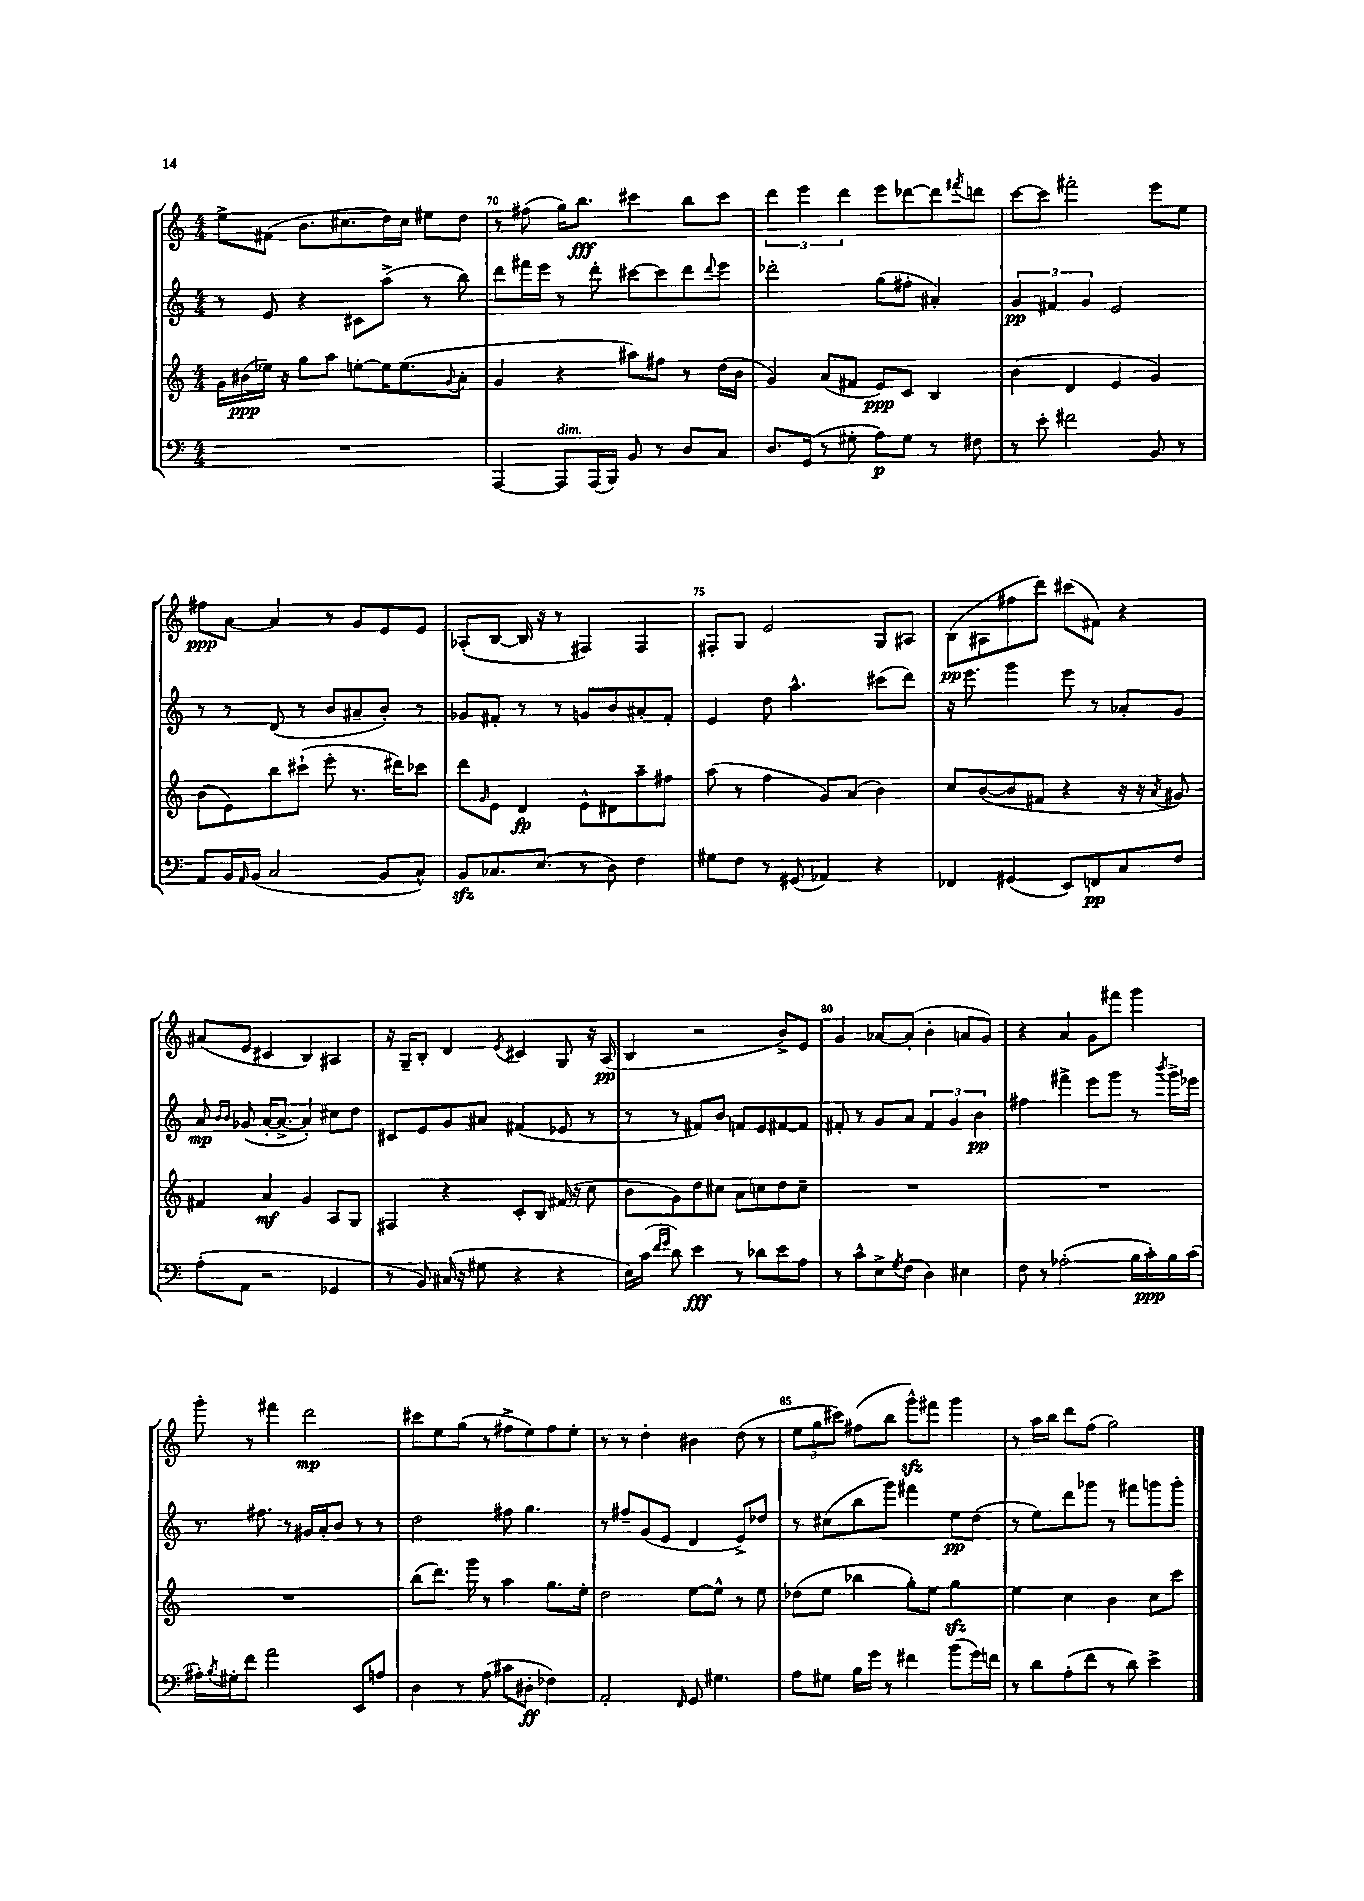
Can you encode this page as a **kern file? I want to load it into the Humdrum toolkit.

**kern	**dynam	**kern	**dynam	**kern	**dynam	**kern	**dynam
*part4	*part4	*part3	*part3	*part2	*part2	*part1	*part1
*staff4	*staff4	*staff3	*staff3	*staff2	*staff2	*staff1	*staff1
*clefF4	*	*clefG2	*	*clefG2	*	*clefG2	*
*k[]	*	*k[]	*	*k[]	*	*k[]	*
*M4/4	*	*M4/4	*	*M4/4	*	*M4/4	*
=69	=69	=69	=69	=69	=69	=69	=69
1r	.	16g\LL	.	8r	.	8ee^\L	.
.	.	(16b#X\	ppp	.	.	.	.
.	.	16ee-X\JJ)	.	8e/	.	(8f#X\J	.
.	.	16r	.	.	.	.	.
.	.	8gg\L	.	4r	.	8.b\L	.
.	.	8aa\J	.	.	.	.	.
.	.	.	.	.	.	8.cc#X\	.
.	.	[8een'\L	.	8c#X\L	.	.	.
.	.	16ee\K]	.	(8aa^\J	.	16dd\L)	.
.	.	(8.ee\	.	.	.	16cc#\JJ	.
.	.	.	.	8r	.	8ee#X\L	.
.	.	8qqg/	.	.	.	.	.
.	.	8a'\J	.	8bb\)	.	8dd\J	.
=70	=70	=70	=70	=70	=70	=70	=70
[4AAA/	.	4g/	.	8ddd\L	.	8r	.
.	.	.	.	16fff#X\L	.	(8ff#X\	.
.	.	.	.	16eee\JJ	.	.	.
!LO:TX:a:i:t=dim.	!	!	!	!	!	!	!
8AAA/L]	.	4r	.	8r	.	16gg\KL)	.
.	.	.	.	.	.	8.bb\J	fff
(16AAA/L	.	.	.	8ddd'\	.	.	.
16BBB/JJ)	.	.	.	.	.	.	.
8BB/	.	8aa#X\L)	.	[8ccc#X\L	.	4ccc#X\	.
8r	.	8ff#X\J	.	8ccc#\]	.	.	.
8D/L	.	8r	.	8ddd\	.	8bb\L	.
.	.	.	.	8qqddd/	.	.	.
8C/J	.	(16dd\LL	.	8eee\J	.	8ccc#\J	.
.	.	16b\JJ	.	.	.	.	.
=71	=71	=71	=71	=71	=71	=71	=71
8.D/L	.	4g/)	.	2ddd-X'\	.	6ddd\	.
.	.	.	.	.	.	6eee\	.
(16GG/Jk	.	.	.	.	.	.	.
8r	.	(8a/L	.	.	.	.	.
.	.	.	.	.	.	6ddd\	.
8G#X'\	.	8f#X/J	.	.	.	.	.
8A\L)	p	8e/L)	ppp	(8gg\L	.	8eee\L	.
8G#\J	.	8c/J	.	8ff#X'\J	.	[8ddd-X\	.
8r	.	4B/	.	4a#X'/)	.	8ddd-\]	.
.	.	.	.	.	.	8qfff#X/	.
8F#X\	.	.	.	.	.	8dddn\J	.
=72	=72	=72	=72	=72	=72	=72	=72
8r	.	(4b\	.	6g/	pp	[8ccc\L	.
8e'\	.	.	.	.	.	8ccc\J]	.
.	.	.	.	6f#X/	.	.	.
2f#X\	.	4d/	.	.	.	2fff#X'\	.
.	.	.	.	6g/	.	.	.
.	.	4e/	.	2e/	.	.	.
8BB/	.	4g/)	.	.	.	8eee\L	.
8r	.	.	.	.	.	8ee\J	.
!!LO:LB:g=z
=73	=73	=73	=73	=73	=73	=73	=73
8AA/L	.	(8b\L	.	8r	.	8ff#X\L	ppp
16BB/L	.	8e\)	.	8r	.	[8a\J	.
16qqAA/	.	.	.	.	.	.	.
(16BB/JJ	.	.	.	.	.	.	.
2C/	.	8bb\	.	(8d/	.	4a/]	.
.	.	(8ccc#X`\J	.	8r	.	.	.
.	.	8eee'\	.	8b/L	.	8r	.
.	.	8.r	.	8a#X~/	.	8g/L	.
8BB/L	.	.	.	8b'/J)	.	8e/	.
.	.	16ddd#X\KL)	.	.	.	.	.
8C^^/J)	.	8ccc-X\J	.	8r	.	8e/J	.
=74	=74	=74	=74	=74	=74	=74	=74
8BBzz/L	.	8ddd\L	.	8g-X/L	.	(8A-X'/L	.
.	.	16qqg/	.	.	.	.	.
8.C-X/	.	8e\J	.	8f#X'/J	.	[8B/J	.
.	.	4d/	fp	8r	.	16B/]	.
(8.E/J	.	.	.	.	.	16r	.
.	.	.	.	8r	.	8r	.
8r	.	8e^^\L	.	8gn/L	.	4F#X/)	.
8D\)	.	8d#X\	.	8b/	.	.	.
4F\	.	8aa~\	.	8a#X'/	.	4F#/	.
.	.	8ff#X\J	.	8f#'/J	.	.	.
=75	=75	=75	=75	=75	=75	=75	=75
8G#X\L	.	(8aa\	.	4e/	.	8F#X'/L	.
8F\J	.	8r	.	.	.	8G/J	.
8r	.	4ff\	.	8dd\	.	2e/	.
(8GG#X/	.	.	.	4.aa^^\	.	.	.
4AA-X/)	.	8g/L)	.	.	.	.	.
.	.	(8a/J	.	.	.	.	.
4r	.	4b\)	.	(8ccc#X\L	.	8G/L	.
.	.	.	.	8ddd\J)	.	8A#X/J	.
=76	=76	=76	=76	=76	=76	=76	=76
4FF-X/	.	8cc/L	.	16r	.	(8B\L	pp
.	.	.	.	8.eee\	.	.	.
.	.	([8b/	.	.	.	8A#X\	.
(4GG#X/	.	8b/]	.	4ggg\	.	8ff#X\	.
.	.	8f#X/J	.	.	.	8ddd\J)	.
8EE/L)	.	4r	.	8eee\	.	(8ccc#X\L	.
8FFn/	pp	.	.	8r	.	8f#X\J)	.
8C/	.	16r	.	8a-X'/L	.	4r	.
.	.	16r	.	.	.	.	.
.	.	8qa/	.	.	.	.	.
8F/J	.	8g#X/)	.	8g/J	.	.	.
!!LO:LB:g=z
=77	=77	=77	=77	=77	=77	=77	=77
(8A'\L	.	4f#X/	.	8a/	mp	(8a#X/L	.
.	.	.	.	16qqb/LL	.	.	.
.	.	.	.	16qqb/JJ	.	.	.
8AA\J	.	.	.	(8g-X/	.	8e/J	.
2r	.	4a/	mf	[16a'/KL	.	4c#X/	.
.	.	.	.	8.a^/J_	.	.	.
.	.	4g/	.	4a'/])	.	4B/)	.
4GG-X/	.	8A/L	.	8cc#X\L	.	4A#X/	.
.	.	8G/J	.	8dd\J	.	.	.
=78	=78	=78	=78	=78	=78	=78	=78
8r	.	4F#X/	.	8c#X/L	.	16r	.
.	.	.	.	.	.	16G~/KL	.
8BB/)	.	.	.	8e/	.	8B'/J	.
(16C#X/	.	4r	.	8g/	.	4d/	.
16r	.	.	.	.	.	.	.
8G#X\	.	.	.	8a#X/J	.	.	.
.	.	.	.	.	.	8qe/	.
4r	.	8c'/L	.	(4f#X/	.	4c#X/	.
.	.	8B/J	.	.	.	.	.
4r	.	(16f#X/	.	8e-X/	.	8G/	.
.	.	16r	.	.	.	.	.
.	.	8cc\	.	8r	.	16r	.
.	.	.	.	.	.	(16A/	pp
=79	=79	=79	=79	=79	=79	=79	=79
16E\LL)	.	8b\L	.	8r	.	4B/	.
(16c\JJ	.	.	.	.	.	.	.
16qqf/LL	.	.	.	.	.	.	.
16qqg/JJ	.	.	.	.	.	.	.
8d\)	.	8g\)	.	8r	.	.	.
4e\	fff	8dd\	.	8f#X/L)	.	2r	.
.	.	8cc#X\J	.	8b/J	.	.	.
8r	.	8a\L	.	8fn/L	.	.	.
8d-X\L	.	8ccn\	.	8e/	.	.	.
8e\	.	8dd\	.	[8f#X/	.	8b^/L)	.
8A\J	.	8cc~\J	.	8f#/J]	.	8e/J	.
=80	=80	=80	=80	=80	=80	=80	=80
8r	.	1r	.	8f#X'/	.	4g/	.
8c^^\L	.	.	.	8r	.	.	.
8E^\	.	.	.	8g/L	.	[8a-X/L	.
8qG/	.	.	.	.	.	.	.
(8F\J	.	.	.	8a/J	.	(8a-'/J]	.
4D\)	.	.	.	6f#/	.	4b'\	.
.	.	.	.	6g/	.	.	.
4E#X\	.	.	.	.	.	8an/L	.
.	.	.	.	6b\	pp	.	.
.	.	.	.	.	.	8g/J)	.
=81	=81	=81	=81	=81	=81	=81	=81
8F\	.	1r	.	4ff#X\	.	4r	.
8r	.	.	.	.	.	.	.
(2A-X'\	.	.	.	4fff#X^\	.	4a/	.
.	.	.	.	8eee\L	.	8g\L	.
.	.	.	.	8ggg\J	.	8fff#X\J	.
16B\LL	.	.	.	8r	.	4ggg\	.
16c'\)	ppp	.	.	.	.	.	.
.	.	.	.	8qbbb/	.	.	.
16B\	.	.	.	16ggg^\LL	.	.	.
(16c\JJ	.	.	.	16eee-X\JJ	.	.	.
!!LO:LB:g=z
=82	=82	=82	=82	=82	=82	=82	=82
16A#X'\LL)	.	1r	.	8.r	.	8ggg'\	.
8qB/	.	.	.	.	.	.	.
16G#X'\J	.	.	.	.	.	.	.
8f\J	.	.	.	.	.	8r	.
.	.	.	.	8.ff#X\	.	.	.
2a\	.	.	.	.	.	4fff#X\	.
.	.	.	.	8r	.	.	.
.	.	.	.	16g#X/LL	.	2ddd\	mp
.	.	.	.	16a'/J	.	.	.
.	.	.	.	8b/J	.	.	.
8EE/L	.	.	.	8r	.	.	.
8An/J	.	.	.	8r	.	.	.
=83	=83	=83	=83	=83	=83	=83	=83
4D\	.	(8bb\L	.	2dd\	.	8ccc#X\L	.
.	.	8.ddd\J)	.	.	.	8ee\	.
8r	.	.	.	.	.	(8gg\J	.
.	.	16ggg\	.	.	.	.	.
(8A\	.	8r	.	.	.	8r	.
8c#X\L	.	4aa\	.	8ff#X\	.	8ff#X^\L	.
8D#X'\J	ff	.	.	4.gg\	.	8ee\)	.
4F-X\)	.	8.gg\L	.	.	.	8ff#\	.
.	.	.	.	.	.	8ee'\J	.
.	.	16ee'\Jk	.	.	.	.	.
=84	=84	=84	=84	=84	=84	=84	=84
2AA'/	.	2dd\	.	8r	.	8r	.
.	.	.	.	8ff#X~/L	.	8r	.
.	.	.	.	(8g/	.	4dd'\	.
.	.	.	.	8e/J	.	.	.
16qqFF/	.	.	.	.	.	.	.
8GG/	.	[8ee\L	.	4d/	.	4b#X\	.
4.G#X\	.	8ee^^\J]	.	.	.	.	.
.	.	8r	.	8e^/L)	.	(8dd\	.
.	.	8ee\	.	8dd-X/J	.	8r	.
=85	=85	=85	=85	=85	=85	=85	=85
8A\L	.	(8dd-X\L	.	8r	.	12ee\L	.
.	.	.	.	.	.	12gg\	.
8G#X\J	.	8ee\J	.	(8cc#X\L	.	.	.
.	.	.	.	.	.	12ccc#X\J)	.
16B\LL	.	4bb-X\	.	8bb\	.	(8ff#X\L	.
16g\JJ	.	.	.	.	.	.	.
8r	.	.	.	8ggg\J)	.	8bb\J	.
4f#X\	.	8gg'\L)	.	4fff#X\	.	8gggzz^^\L)	.
.	.	8ee\J	.	.	.	8fff#X\J	.
(8b\L	.	4ggzz\	.	8ee\L	pp	4ggg\	.
16g\L)	.	.	.	(8dd\J	.	.	.
16fn\JJ	.	.	.	.	.	.	.
=86	=86	=86	=86	=86	=86	=86	=86
8r	.	4ee\	.	8r	.	8r	.
8d\L	.	.	.	8ee\L)	.	16aa\LL	.
.	.	.	.	.	.	16bb\JJ	.
(8A'\	.	4cc\	.	8ddd\	.	8ddd\L	.
8f\J	.	.	.	8ggg-X\J	.	(8ff\J	.
8r	.	4b\	.	8r	.	2gg\)	.
8d\)	.	.	.	8fff#X\L	.	.	.
4e^\	.	8cc\L	.	8gggn\	.	.	.
.	.	8ccc\J	.	8ggg'\J	.	.	.
==	==	==	==	==	==	==	==
*-	*-	*-	*-	*-	*-	*-	*-
